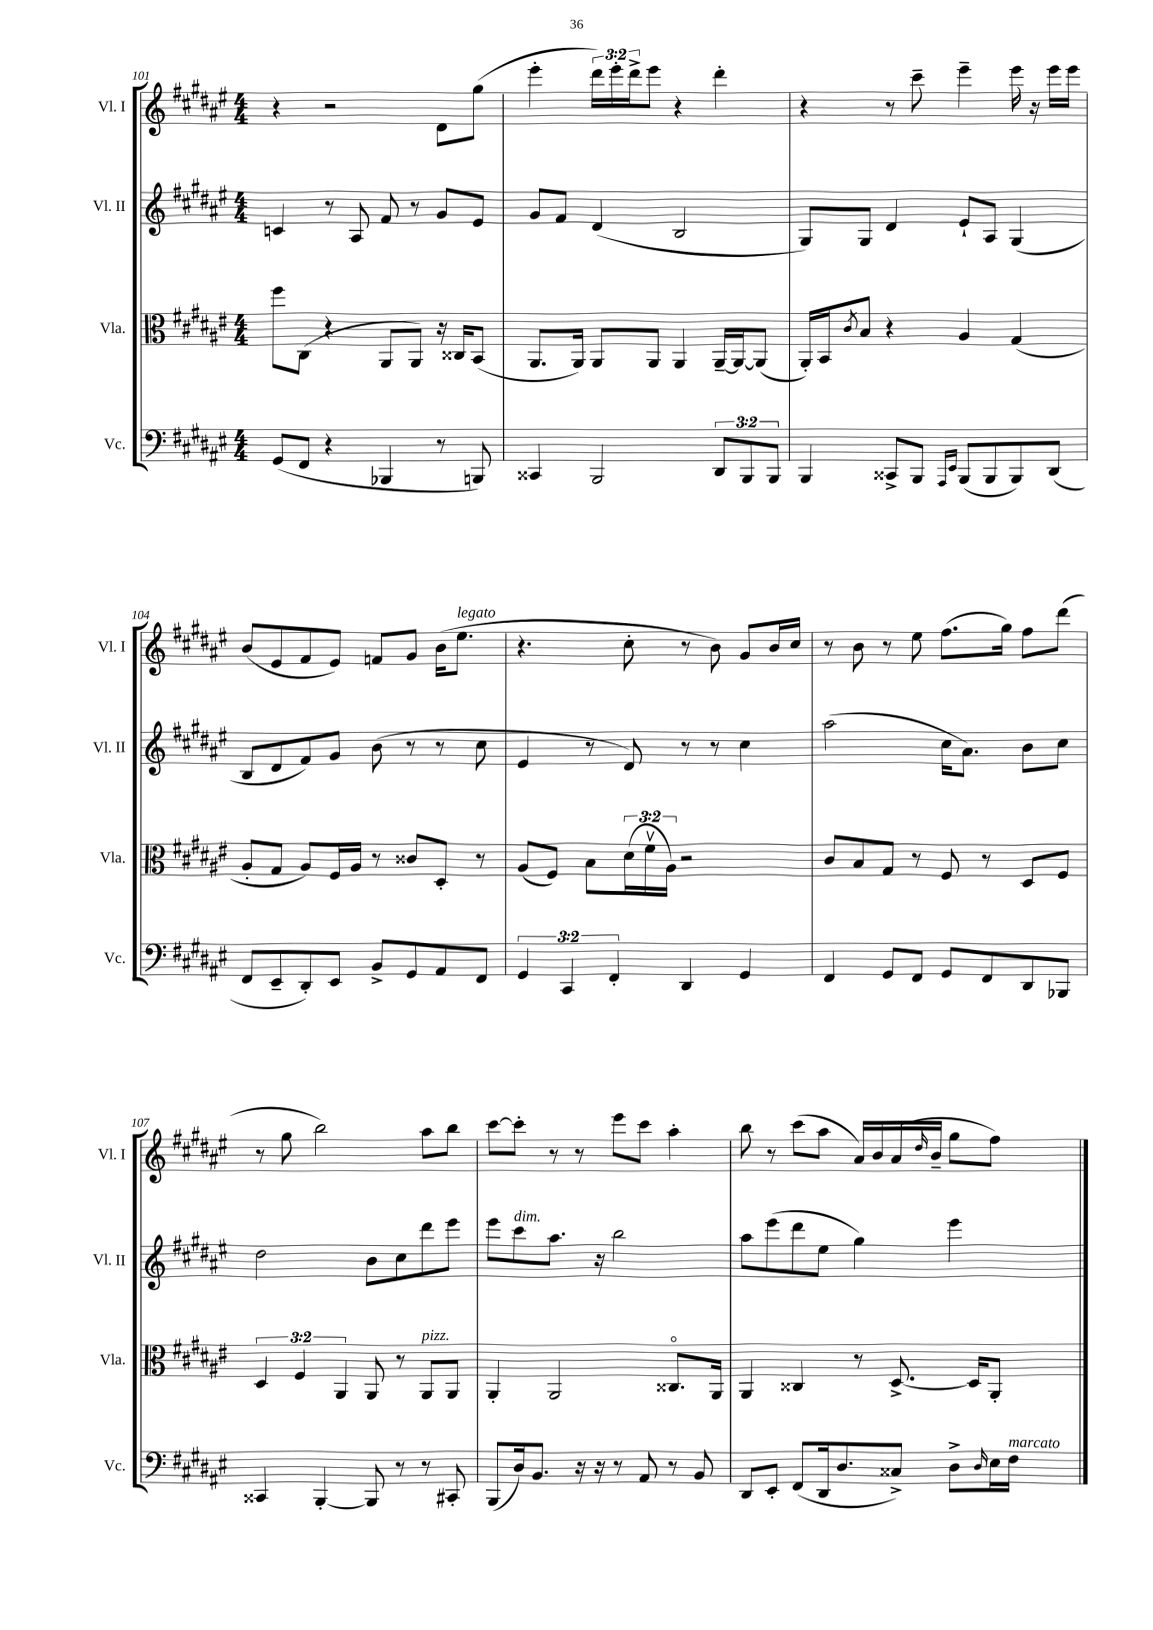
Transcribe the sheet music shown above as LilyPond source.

<<
\new StaffGroup <<
\new Staff = "s0" \with { instrumentName = "Vl. I" shortInstrumentName = "Vl. I" } {
    \clef treble \key fis \major \numericTimeSignature \time 4/4 \override Staff.TupletNumber.text = #tuplet-number::calc-fraction-text
    r4 r2 dis'8 gis''8( |
    eis'''4-. \tuplet 3/2 { dis'''16) eis'''16-. dis'''16-> } eis'''8 r4 dis'''4-. |
    r4 r8 cis'''8-- eis'''4-- eis'''16 r16 eis'''16 eis'''16 |
    b'8( eis'8 fis'8 eis'8) f'8 gis'8 b'16( eis''8.^\markup { \italic "legato" } |
    r4. cis''8-. r8 b'8) gis'8 b'16 cis''16 |
    r8 b'8 r8 eis''8 fis''8.( gis''16) fis''8 dis'''8( |
    r8 gis''8 b''2) ais''8 b''8 |
    cis'''8~ cis'''8-. r8 r8 eis'''8 cis'''8 ais''4-. |
    b''8 r8 cis'''8( ais''8 ais'16) b'16 ais'16( \grace { dis''16 } b'16-- gis''8 fis''8) \bar "|." |
}
\new Staff = "s1" \with { instrumentName = "Vl. II" shortInstrumentName = "Vl. II" } {
    \clef treble \key fis \major \numericTimeSignature \time 4/4
    c'4 r8 ais8 fis'8 r8 gis'8 eis'8 |
    gis'8 fis'8 dis'4( b2 |
    gis8) gis8 dis'4 eis'8-! ais8 gis4( |
    b8 dis'8 fis'8) gis'8 b'8( r8 r8 cis''8 |
    eis'4 r8 dis'8) r8 r8 cis''4 |
    ais''2( cis''16 ais'8.) b'8 cis''8 |
    dis''2 b'8 cis''8 dis'''8 eis'''8 |
    eis'''8 cis'''8^\markup { \italic "dim." } ais''8. r16 b''2 |
    ais''8 eis'''8( dis'''8 eis''8 gis''4) eis'''4 \bar "|." |
}
\new Staff = "s2" \with { instrumentName = "Vla." shortInstrumentName = "Vla." } {
    \clef alto \key fis \major \numericTimeSignature \time 4/4 \override Staff.TupletNumber.text = #tuplet-number::calc-fraction-text
    fis''8 cis8( r4 ais,8 ais,8) r16 cisis16 b,8( |
    ais,8. ais,16) ais,8 ais,8 ais,4 ais,16~-- ais,16~ ais,8( |
    ais,16-.) b,16 \acciaccatura { cis'8 } b8 r4 ais4 gis4( |
    ais8-. gis8 ais8) fis16 ais16 r8 cisis'8 dis8-. r8 |
    ais8( fis8) b8 \tuplet 3/2 { dis'16( fis'16\upbow ais16) } r2 |
    cis'8 b8 gis8 r8 fis8 r8 dis8 fis8 |
    \tuplet 3/2 { dis4 fis4 ais,4 } ais,8 r8 ais,8^\markup { \italic "pizz." } ais,8 |
    ais,4-. ais,2 cisis8.\flageolet ais,16 |
    ais,4 cisis4 r8 dis8.~-> dis16 ais,8-. \bar "|." |
}
\new Staff = "s3" \with { instrumentName = "Vc." shortInstrumentName = "Vc." } {
    \clef bass \key fis \major \numericTimeSignature \time 4/4 \override Staff.TupletNumber.text = #tuplet-number::calc-fraction-text
    gis,8( fis,8 r4 bes,,4 r8 b,,8) |
    cisis,4 b,,2 \tuplet 3/2 { dis,8 b,,8 b,,8 } |
    b,,4 cisis,8-> b,,8 \grace { ais,,16 eis,16 } b,,8( b,,8 b,,8) dis,8( |
    fis,8 eis,8-- dis,8-.) eis,8 b,8-> gis,8 ais,8 fis,8 |
    \tuplet 3/2 { gis,4 cis,4 fis,4-. } dis,4 gis,4 |
    fis,4 gis,8 fis,8 gis,8 fis,8 dis,8 bes,,8 |
    cisis,4 b,,4~-. b,,8 r8 r8 cis,8-. |
    b,,8( dis16) b,8. r16 r16 r8 ais,8 r8 b,8 |
    dis,8 eis,8-. fis,8( dis,16 dis8. cisis8->) dis8-> \grace { dis16 } eis16 fis16^\markup { \italic "marcato" } \bar "|." |
}
>>
>>
\layout { \context { \Score currentBarNumber = #101 } }
